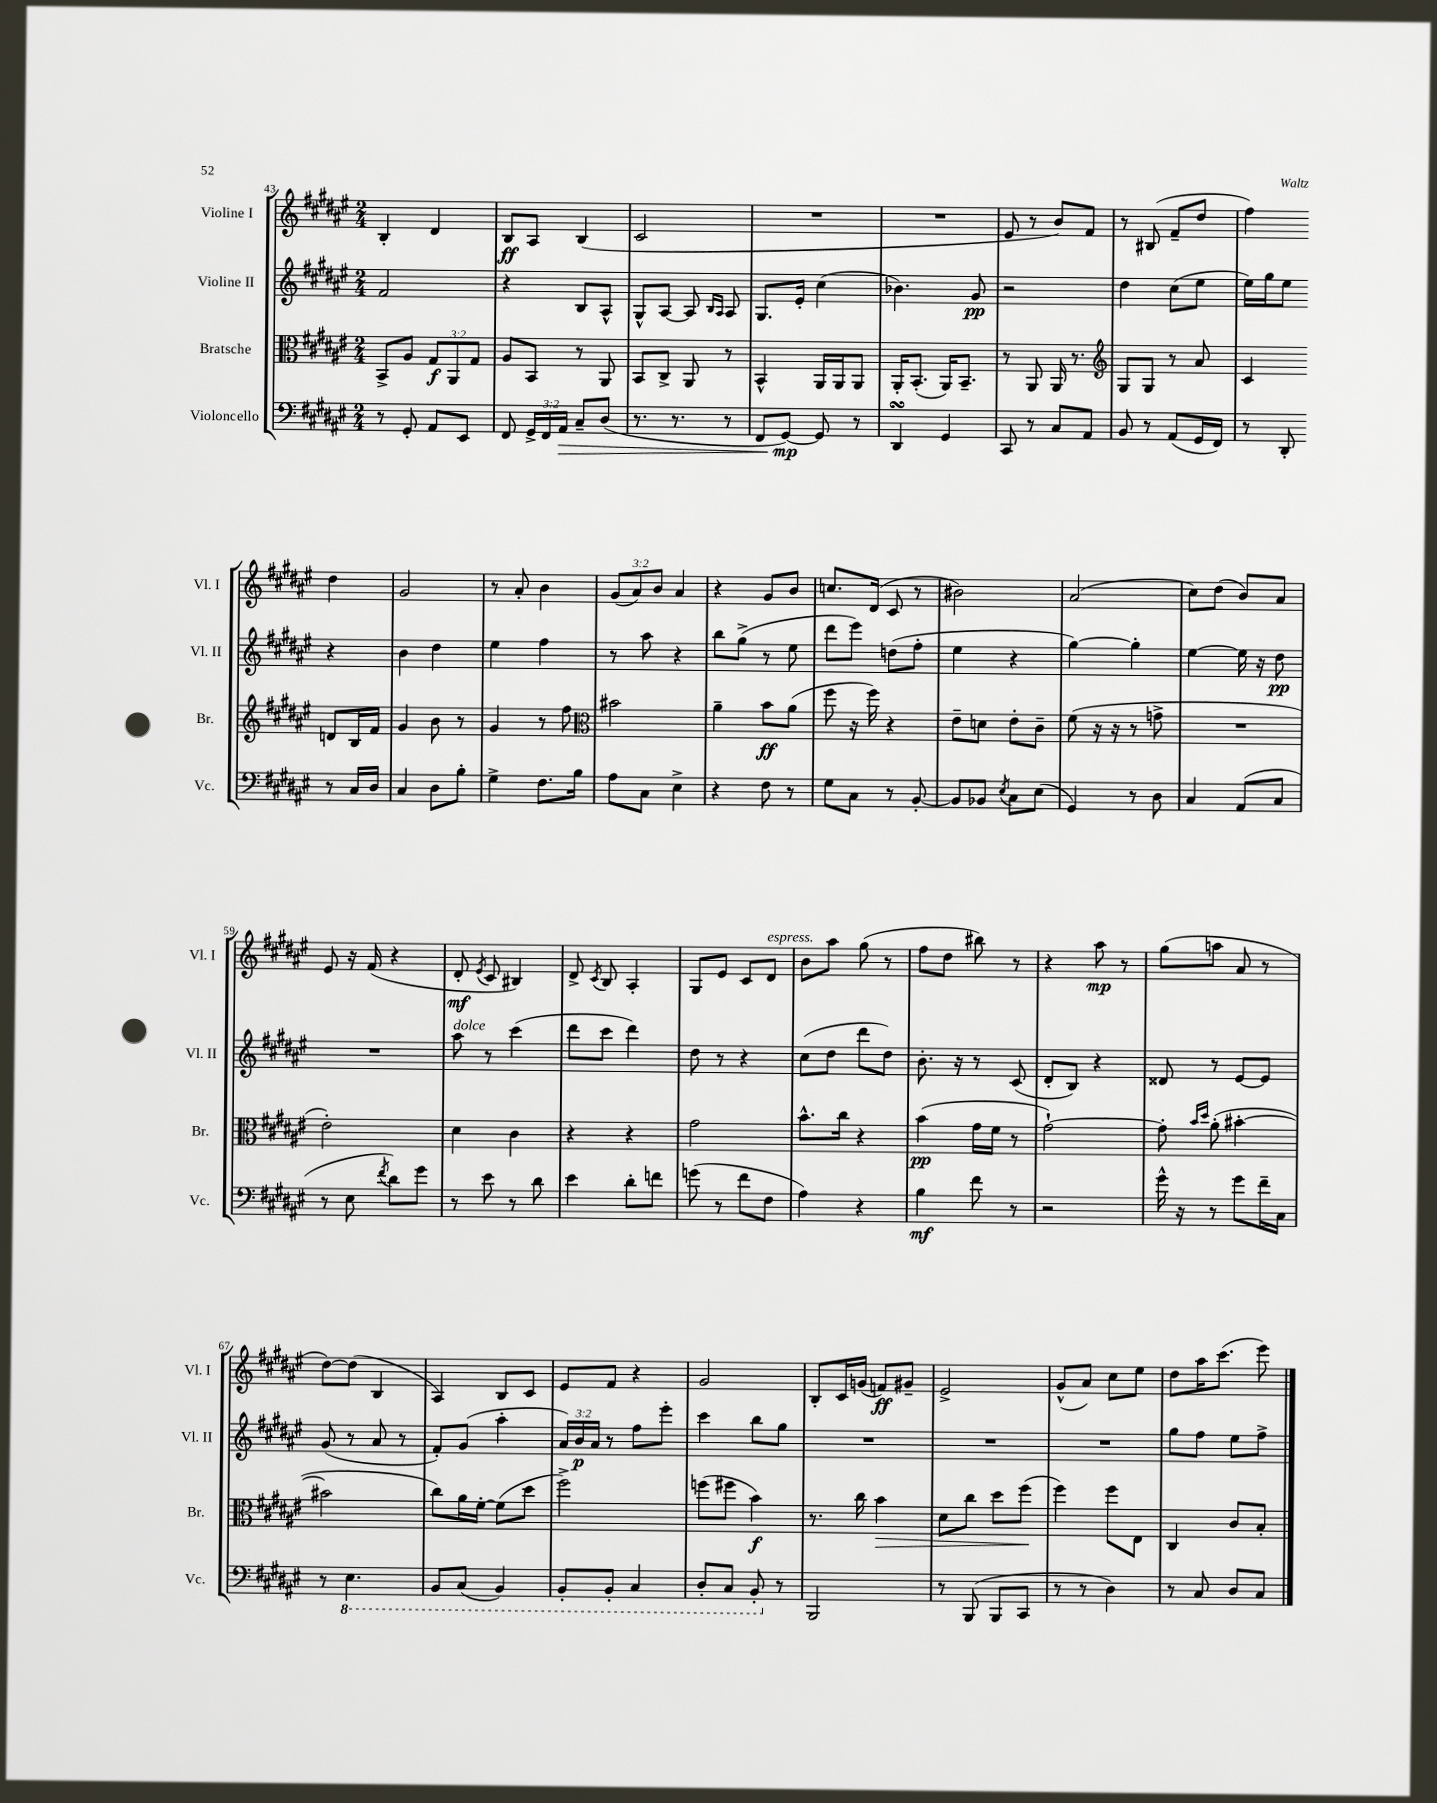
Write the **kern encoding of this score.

**kern	**kern	**kern	**kern
*staff4	*staff3	*staff2	*staff1
*clefF4	*clefC3	*clefG2	*clefG2
*k[f#c#g#d#a#e#]	*k[f#c#g#d#a#e#]	*k[f#c#g#d#a#e#]	*k[f#c#g#d#a#e#]
*M2/4	*M2/4	*M2/4	*M2/4
8r	8BB^	2f#	4B'
8GG#'	8A#	.	.
8AA#	12G#	.	4d#
.	12AA#	.	.
8EE#	.	.	.
.	12G#	.	.
=	=	=	=
8FF#	8A#	4r	8B
24GG#^	8BB	.	8A#
24FF#	.	.	.
24AA#	.	.	.
8C#~	8r	8B	(4B
(8D#	8AA#	8A#^^	.
=	=	=	=
8.r	8BB	8G#^^	2c#
.	8C#^	[8A#	.
8.r	.	.	.
.	8AA#	8A#]	.
.	.	16qqB	.
.	.	16qqA#	.
8r	8r	8A#	.
=	=	=	=
8FF#	4BB^^	8.G#	2r
[8GG#)	.	.	.
.	.	16e#'	.
8GG#]	16AA#	(4cc#	.
.	16AA#	.	.
8r	8AA#	.	.
=	=	=	=
4DD#	16AA#'	4.b-)	2r
.	(8.BB'	.	.
4GG#	16AA#)	.	.
.	8.BB~	.	.
.	.	8g#	.
=	=	=	=
8CC#	8r	2r	8e#
8r	8AA#	.	8r
8C#	16AA#	.	8b)
.	8.r	.	.
8AA#	.	.	8f#
=	=	=	=
*	*clefG2	*	*
8BB	8G#	4dd#	8r
8r	8G#	.	(8B#
(8AA#	8r	(8cc#	8f#~
16GG#	8a#	8ee#	8dd#
16FF#)	.	.	.
=	=	=	=
8r	4c#	16ee#)	4ff#)
.	.	16gg#	.
8DD#'	.	8ee#	.
8r	8d	4r	4dd#
16C#	16B	.	.
16D#	16f#	.	.
=	=	=	=
4C#	4g#	4b	2g#
8D#	8b	4dd#	.
8B'	8r	.	.
=	=	=	=
4G#^	4g#	4ee#	8r
.	.	.	8a#'
8.F#	8r	4ff#	4b
.	8ff#	.	.
16B	.	.	.
=	=	=	=
*	*clefC3	*	*
8A#	2b#	8r	(12g#
.	.	.	12a#)
8C#	.	8aa#	.
.	.	.	12b
4E#^	.	4r	4a#
=	=	=	=
4r	4a#~	8bb	4r
.	.	(8gg#^	.
8F#	8b	8r	8g#
8r	(8a#	8ee#	8b
=	=	=	=
8G#	8ff#	8ddd#	8.cc
8C#	16r	8eee#)	.
.	16ff#)	.	(16d#
8r	4r	(8dd	8c#
[8BB'	.	8ff#'	8r
=	=	=	=
8BB]	8e#~	4ee#	2b#)
8BB-	8d	.	.
8qE#	.	.	.
8C#	8e#'	4r	.
(8E#	8c#~	.	.
=	=	=	=
4GG#)	(8f#	[4gg#)	(2a#
.	16r	.	.
.	16r	.	.
8r	8r	4gg#']	.
8D#	8g^	.	.
=	=	=	=
4C#	2r	[4ee#	8cc#)
.	.	.	(8dd#
(8AA#	.	16ee#]	8b)
.	.	16r	.
8C#	.	8dd#	8a#
=	=	=	=
8r	2e#')	2r	8e#
8E#	.	.	16r
.	.	.	(16f#
8qf#	.	.	.
8d#)	.	.	4r
8g#	.	.	.
=	=	=	=
8r	4d#	8aa#	8d#'
.	.	.	8qe#
8e#	.	8r	8c#
8r	4c#	(4ccc#	4B#)
8d#	.	.	.
=	=	=	=
4e#	4r	8ddd#	8d#^
.	.	.	8qc#
.	.	8ccc#	8B
8d#'	4r	4ddd#)	4A#'
8f	.	.	.
=	=	=	=
(8g	2g#	8dd#	8G#
8r	.	8r	8e#
8f#	.	4r	8c#
8F#	.	.	8d#
=	=	=	=
4A#)	8.b^^	(8cc#	8b
.	.	8dd#	8aa#
.	16cc#	.	.
4r	4r	8ddd#	(8gg#
.	.	8dd#)	8r
=	=	=	=
4B	(4b	8.b'	8ff#
.	.	.	8dd#
.	.	16r	.
8f#	16g#	8r	8bb#)
.	16f#	.	.
8r	8r	(8c#	8r
=	=	=	=
2r	[2g#`)	8d#'	4r
.	.	8B)	.
.	.	4r	8aa#
.	.	.	8r
=	=	=	=
16g#^^	8g#']	8d##	(8gg#
16r	.	.	.
.	16qqb	.	.
.	16qqdd#	.	.
8r	(8a#'	8r	8aa
8g#	[4b#'	[8e#	8a#
16f#~	.	8e#]	8r
16C#	.	.	.
=	=	=	=
8r	2b#]	(8g#	[8dd#)
4.EE#	.	8r	(8dd#]
.	.	8a#	4B
.	.	8r	.
=	=	=	=
8BBB	8cc#)	8f#')	4A#)
(8CC#	16a#	(8g#	.
.	[16f#'	.	.
4BBB)	(8f#]	4aa#'	8B
.	8dd#	.	8c#
=	=	=	=
8BBB'	2ff#^)	24a#)	8e#
.	.	24b	.
.	.	24a#	.
8BBB'	.	8r	8f#
4CC#	.	8ff#	4r
.	.	8eee#'	.
=	=	=	=
8DD#'	(8ff	4ccc#	2g#
8CC#	8ff#	.	.
8BBB'	4b)	8bb	.
8r	.	8gg#	.
=	=	=	=
2BBB	8.r	2r	8B'
.	.	.	16c#
.	16cc#	.	(16g
.	4b	.	8f)
.	.	.	8g#~
=	=	=	=
8r	8d#	2r	2e#^
(8BBB	8cc#	.	.
8BBB	8dd#	.	.
8CC#	(8ff#	.	.
=	=	=	=
8r	4ff#)	2r	(8g#^^
8r	.	.	8a#)
4D#)	8ff#	.	8cc#
.	8E#	.	8ee#
=	=	=	=
8r	4C#	8gg#	8dd#
8C#	.	8ff#	16aa#
.	.	.	(8.ccc#
8D#	8c#	8ee#	.
8C#	8B'	8ff#^	8eee#)
==	==	==	==
*-	*-	*-	*-
